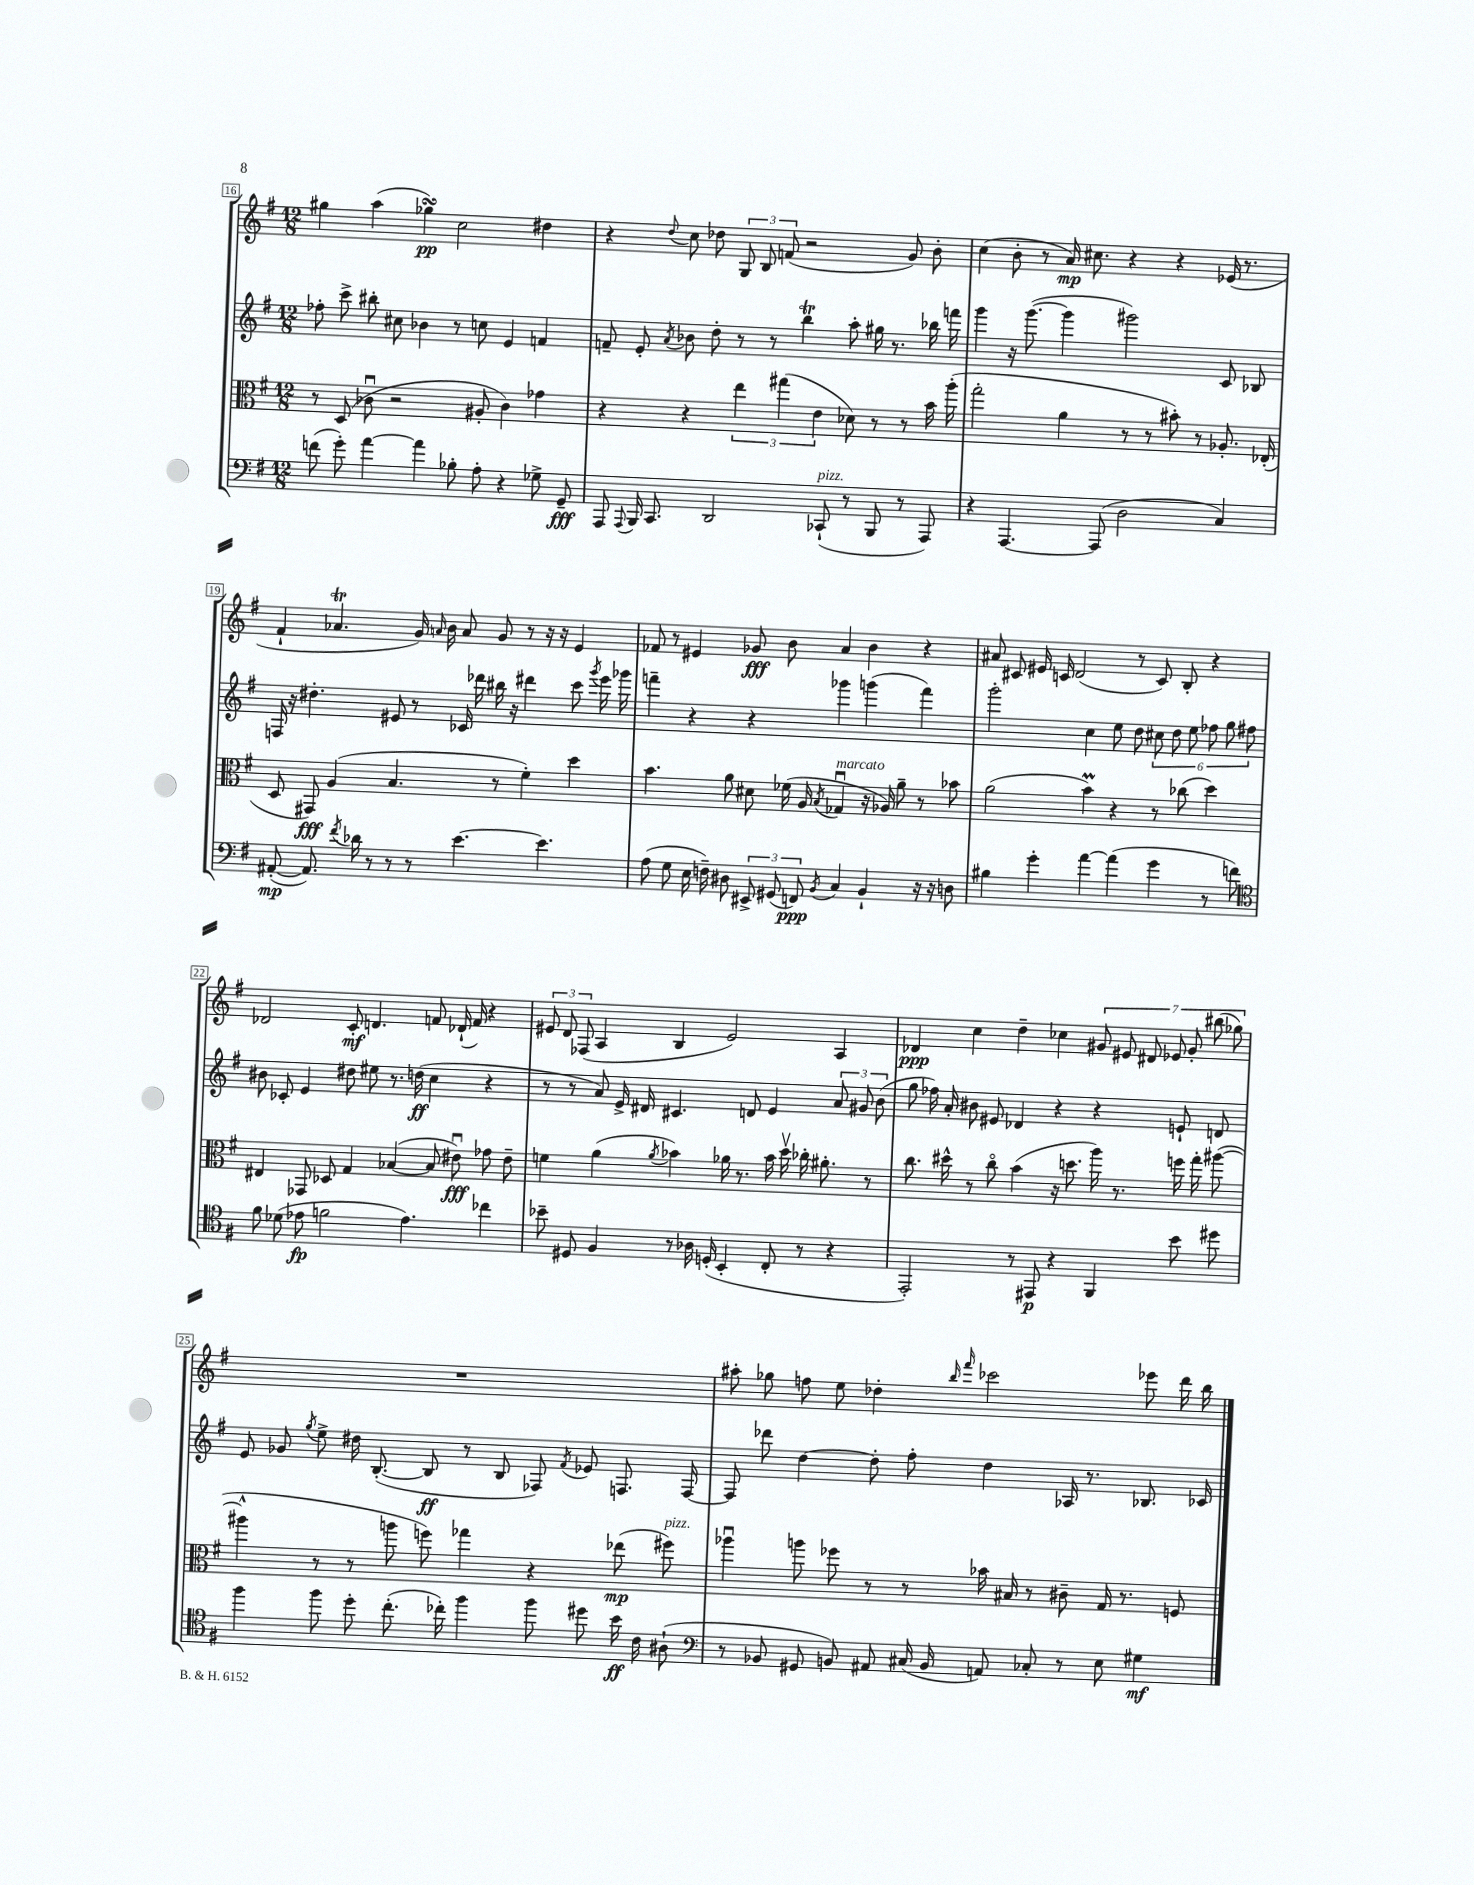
<<
\new StaffGroup <<
\new Staff = "s0" {
    \clef treble \key g \major \numericTimeSignature \time 12/8
    \autoBeamOff gis''4 a''4( ges''4\turn\pp) c''2 dis''4 |
    r4 \appoggiatura { d''8 } c''8 des''8 \tuplet 3/2 { g8 b8 f'8( } r2 g'8) b'8-. |
    c''4( b'8-. r8 a'16\mp) cis''8. r4 r4 ees'16( r8. |
    fis'4-! aes'4.\trill g'16) \grace { a'16 } b'16 a'8 g'8 r8 r16 r16 e'4 |
    fes'8 r8 eis'4 ges'8\fff b'8 a'4 b'4 r4 |
    ais'8 cis'8 eis'16 c'16 d'2( r8 c'8) b8-. r4 |
    des'2 c'8-.\mf d'4. f'8 des'16-!( f'16) r4 |
    \tuplet 3/2 { eis'8 d'8 fes8( } a4 b4 eis'2) a4 |
    des'4\ppp c''4 d''4-- ces''4 \tuplet 7/4 { gis'8 eis'8 dis'8 ees'8 gis'8-. bis''8( ges''8) } |
    R1. |
    ais''8-. ges''8 f''8 e''8 des''4-. \grace { b''16 fis'''16 } ces'''2 ees'''8 d'''16 b''16 \bar "|." |
}
\new Staff = "s1" {
    \clef treble \key g \major \numericTimeSignature \time 12/8
    \autoBeamOff fes''8-. c'''8-> bis''8-. cis''8 bes'4 r8 c''8 e'4 f'4 |
    f'8-- e'8-. \acciaccatura { a'8 } bes'8 d''8-. r8 r8 b''4\trill a''8-. gis''16 r8. bes''16 f'''16 |
    g'''4 r16 g'''8.~( g'''4 gis'''2) c'8 bes8 |
    f16 r16 dis''4.-. eis'8 r8 ces'16 des'''16 bis''16 r16 dis'''4 c'''8 \acciaccatura { g'''8 } e'''16 ges'''16 |
    f'''4-- r4 r4 ges'''4 g'''4( f'''4) |
    g'''2-. c''4 e''8 d''8 \tuplet 6/4 { cis''8 d''8 e''8 fes''8 g''8 fis''8 } |
    bis'8 ces'8-. e'4 dis''8 eis''8 r8. d''16\ff( c''4 r4 |
    r8 r8 a'8) e'16-> dis'16 cis'4. d'8 e'4 \tuplet 3/2 { a'8 gis'8 b'8( } |
    g''8 fes''16) a'16-. bis'8 eis'8 des'4 r4 r4 e'8-! d'8 |
    e'8 ges'8 \acciaccatura { g''8 } e''8-> dis''16 b8.~-.( b8\ff r8 b8 fes8) \acciaccatura { fis'8 } ees'8 f8. f16~ |
    f8 des'''8 d''4~ d''8-. fis''8-. d''4 aes16 r8. bes8. ces'16 \bar "|." |
}
\new Staff = "s2" {
    \clef alto \key g \major \numericTimeSignature \time 12/8
    \autoBeamOff r8 d8( ces'8\downbow r2 ais8-. ces'4) ges'4 |
    r4 r4 \tuplet 3/2 { e''4 gis''4( e'4 } des'8) r8 r8 b'16 a''16-.( |
    g''2-. a'4 r8 r8 bis'8-.) r8 aes8.-. ees16-.( |
    d8 gis,8\fff) a4( b4. r8 fis'4-.) d''4 |
    b'4. a'8 dis'8 fes'16( a16 \acciaccatura { b8 } ges4\downbow^\markup { \italic "marcato" } r16 aes16) a'8-- r8 bes'8 |
    a'2( b'4\prall) r4 r8 ces''8( d''4) |
    eis4 ges,8 des8 g4 bes4~( bes8 eis'8\downbow\fff) ges'8 eis'8-- |
    f'4 a'4( \acciaccatura { a'8 } bes'4) aes'16 r8. bes'16 d''16\upbow ces''16-. ais'8.-. r8 |
    c''8. dis''16-^ r8 c''8\flageolet b'4( r16 d''8. a''16) r8. f''16 g''16-. ais''8~( |
    ais''4-^ r8 r8 a''8 f''8) ges''4 r4 ees''8\mp( fis''8^\markup { \italic "pizz." }) |
    aes''4\downbow a''8 fes''8 r8 r8 bes'16 bis16 r8 cis'8-- g16 r8. f8 \bar "|." |
}
\new Staff = "s3" {
    \clef bass \key g \major \numericTimeSignature \time 12/8
    \autoBeamOff f'8( g'8-.) a'4~ a'4 bes8-. a8-. r4 ges8-> g,8--\fff |
    a,,8 \appoggiatura { a,,8 } b,,16 c,8. d,2 ces,8-!^\markup { \italic "pizz." }( r8 b,,8 r8 a,,8) |
    r4 a,,4.~ a,,8( d2 c4) |
    ais,8~-.\mp( ais,8.) \acciaccatura { fis'8 } des'16 r8 r8 r8 e'4.~ e'4. |
    a8( g8 e16 f16--) dis8 \tuplet 3/2 { eis,8-> gis,8( f,8\ppp) } \acciaccatura { b,8 } c4 b,4-! r16 r16 d8 |
    bis4 g'4-. a'4~ a'4( g'4 r8 f'8) |
    \clef tenor fis'8 des'8( ees'8\fp f'2 ees'4.) ces''4 |
    bes'8-- dis8 fis4 r8 aes16 d16-.( b,4-. c8-. r8 r4 |
    e,2-.) r8 eis,8\p r4 fis,4 b'8 dis''8 |
    fis''4 fis''8 d''8-. c''8.-.( ces''16-.) fis''4 fis''8 dis''8 b'16\ff c'16 ais8-!( |
    \clef bass r8 bes,8 gis,8 b,8) ais,8 cis16( b,16 a,8) ces8-. r8 e8 gis4\mf \bar "|." |
}
>>
>>
\layout { \context { \Score currentBarNumber = #16 \override BarNumber.stencil = #(make-stencil-boxer 0.1 0.3 ly:text-interface::print) } }
